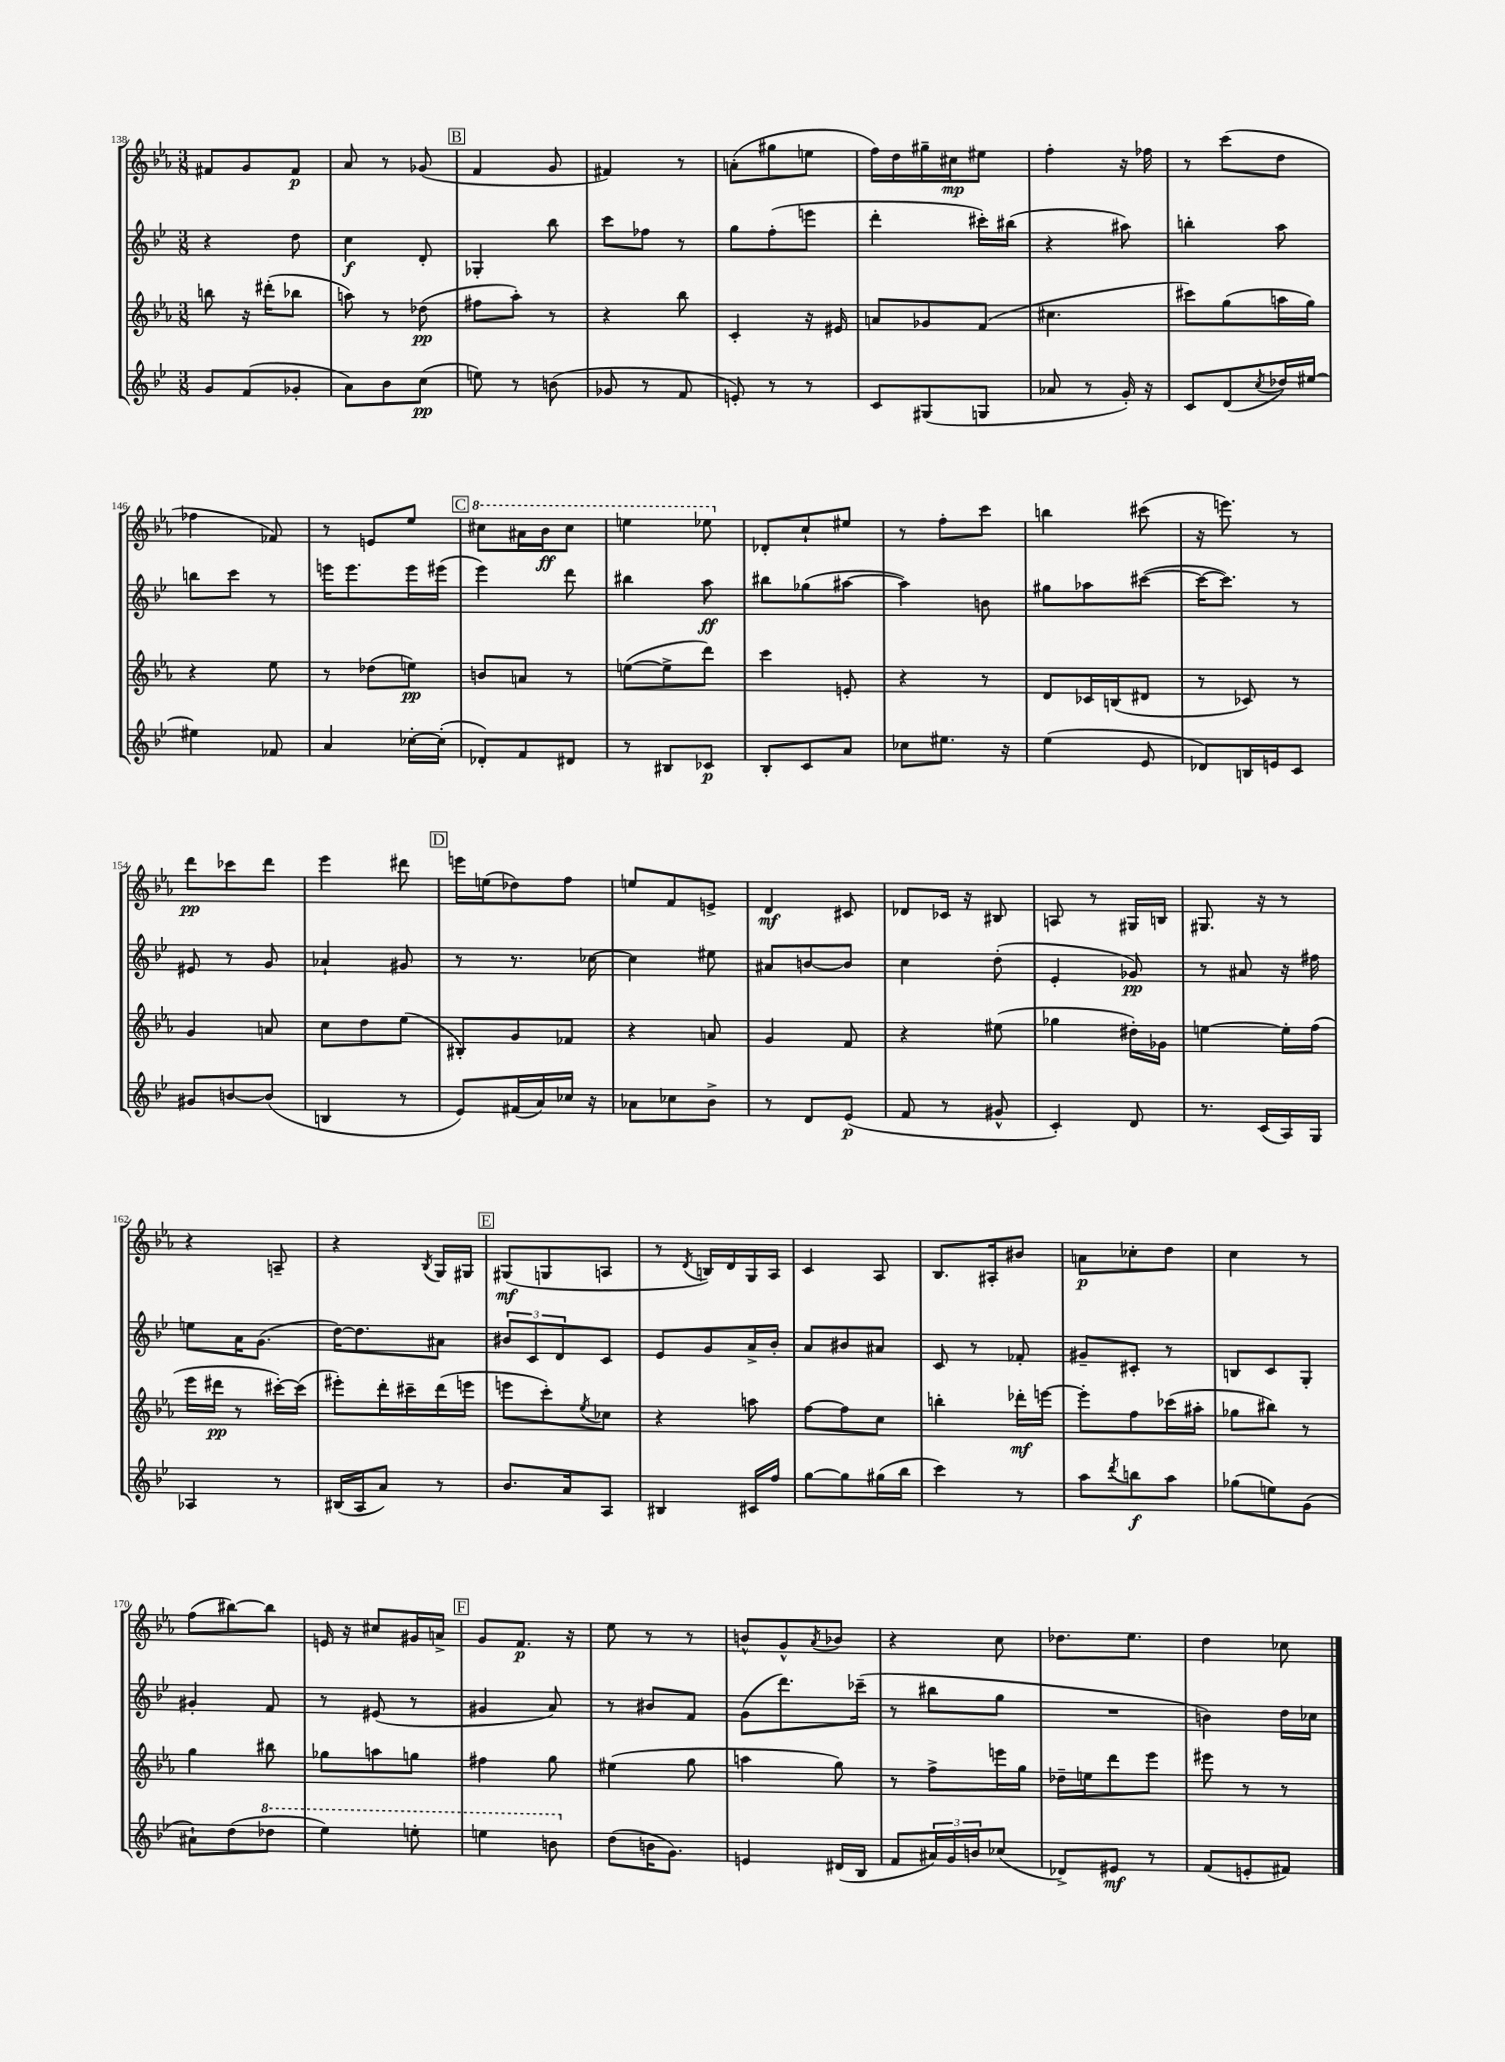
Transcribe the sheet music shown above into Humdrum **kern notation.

**kern	**kern	**kern	**kern
*staff4	*staff3	*staff2	*staff1
*clefG2	*clefG2	*clefG2	*clefG2
*k[b-e-]	*k[b-e-a-]	*k[b-e-]	*k[b-e-a-]
*M3/8	*M3/8	*M3/8	*M3/8
8g	8bb	4r	8f#
(8f	16r	.	8g
.	(16ddd#'	.	.
8g-'	8bb-	8dd	8f#
=	=	=	=
8a)	8aa)	4cc	8a-
8b-	8r	.	8r
(8cc	(8dd-	8d'	(8g-
=	=	=	=
8ee)	8ff#	4G-'	4f
8r	8aa-')	.	.
(8b	8r	8bb-	8g
=	=	=	=
8g-	4r	8ccc	4f#)
8r	.	8ff-	.
8f	8bb-	8r	8r
=	=	=	=
8e')	4c'	8gg	(8a'
8r	.	(8ff'	8gg#
8r	16r	8eee	8ee
.	16e#	.	.
=	=	=	=
8c	8a	4ddd'	16ff)
.	.	.	16dd
(8G#	8g-	.	16gg#~
.	.	.	16cc#
8G	(8f	16ccc#')	8ee#
.	.	(16bb#	.
=	=	=	=
8a-	4.cc#	4r	4ff'
8r	.	.	.
16g')	.	8aa#)	16r
16r	.	.	16ff-
=	=	=	=
8c	8ccc#)	4bb'	8r
(8d	(8gg	.	(8ccc
8qcc	.	.	.
16dd-)	16aa	8aa	8dd
[16ee#	16gg)	.	.
=	=	=	=
4ee#]	4r	8bb	4ff-
.	.	8ccc	.
8f-	8ee-	8r	8f-)
=	=	=	=
4a	8r	16eee	8r
.	.	8.eee	.
.	(8dd-	.	8e
[16cc-'	8ee)	16eee	8ee-
(16cc-']	.	(16eee#	.
=	=	=	=
8d-')	8b	4eee-)	8ccc#
8f	8a	.	16aa#
.	.	.	16bb-
8d#	8r	8ddd	8ccc#
=	=	=	=
8r	([8ee	4bb#	4eee
8B#	8ee^]	.	.
8c-	8ddd)	8aa	8eee-
=	=	=	=
8B-'	4ccc	8bb#	8d-'
8c	.	(8gg-	8cc`
8a	8e'	[8aa#	8ee#
=	=	=	=
8cc-	4r	4aa#])	8r
8.ee#	.	.	8ff'
.	8r	8b	8ccc
16r	.	.	.
=	=	=	=
(4ee-	8d	8gg#	4bb
.	16c-	8aa-	.
.	(16B	.	.
8e-	8d#	([8ccc#	(8ccc#
=	=	=	=
8d-)	8r	16ccc#_	16r
.	.	8.ccc#])	8.eee)
16B	8c-)	.	.
16e	.	.	.
8c	8r	8r	8r
=	=	=	=
8g#	4g	8e#	8ddd
[8b	.	8r	8ccc-
(8b]	8a	8g	8ddd
=	=	=	=
4B	8cc	4a-`	4eee-
.	8dd	.	.
8r	(8ee-	8g#	8ddd#
=	=	=	=
8e-)	8B#')	8r	16eee
.	.	.	(16ee
(16f#	8g	8.r	8dd-)
16a)	.	.	.
16cc-	8f-	.	8ff
16r	.	[16cc-	.
=	=	=	=
8a-	4r	4cc-]	8ee
8cc-	.	.	8f
8b-^	8a	8ee#	8e^
=	=	=	=
8r	4g	8a#	4d
8d	.	[8b	.
(8e-	8f	8b]	8c#
=	=	=	=
8f	4r	4cc	8d-
8r	.	.	16c-
.	.	.	16r
8g#^^	(8ee#	(8dd'	8B#
=	=	=	=
4c')	4gg-	4e-'	8A
.	.	.	8r
8d	16dd#')	8g-)	16G#
.	16g-	.	16B
=	=	=	=
8.r	[4ee	8r	8.G#
.	.	8a#	.
(16c	.	.	16r
16A)	16ee']	16r	8r
16G	(16ff	16ff#	.
=	=	=	=
4A-	16eee-	8ee	4r
.	16ddd#	.	.
.	8r	16a	.
.	.	(8.g	.
8r	[16ccc#')	.	8A~
.	(16ccc#]	.	.
=	=	=	=
(16B#	8eee#')	[16dd)	4r
16A	.	8.dd]	.
8a)	16ddd'	.	.
.	16ccc#~	.	.
.	.	.	8qB-
8r	(16ddd	8a#	16G
.	16eee	.	16G#
=	=	=	=
8.b-	8eee	12b#	(8G#
.	.	12c	.
.	8ccc')	.	8G
.	.	12d	.
16a	.	.	.
.	8qee-	.	.
8A	8cc-	8c	8A
=	=	=	=
4B#	4r	8e-	8r
.	.	.	8qd
.	.	8g	16B)
.	.	.	16d
16c#	8aa	16a^	16G
16ff	.	16b-'	16A-
=	=	=	=
[8gg	[8ff	8a	4c
8gg]	8ff]	8b#	.
(16gg#	8cc	8a#	8A-
16bb-	.	.	.
=	=	=	=
4ccc)	4bb'	8c	8.B-
.	.	8r	.
.	.	.	16A#'
8r	16ddd-'	8f-'	8b#
.	[16eee	.	.
=	=	=	=
8aa	8eee']	8g#~	8a
8qddd	.	.	.
8bb	8ff	8c#'	8cc-'
8aa	(16ccc-	8r	8dd
.	16aa#'	.	.
=	=	=	=
(8gg-	8gg-	8B	4cc
8ee)	8bb#)	8c	.
(8g	8r	8G'	8r
=	=	=	=
8a#`)	4gg	4g#'	(8ff
(8dd	.	.	[8bb#)
8ddd-	8bb#	8f	8bb#]
=	=	=	=
4eee-)	8gg-	8r	16e
.	.	.	16r
.	8aa	(8e#	8cc#
8eee'	8gg	8r	16g#
.	.	.	16a^
=	=	=	=
4eee	4ff#	4g#	8g
.	.	.	8.f
8bb	8gg	8a)	.
.	.	.	16r
=	=	=	=
(8dd	(4ee#	8r	8ee-
16b	.	8b#	8r
8.g)	.	.	.
.	8gg	8f	8r
=	=	=	=
4e	4aa	(8g	8b^^
.	.	8.ddd)	8g^^
.	.	.	8qa-
(16d#	8gg)	.	8b-
16B-	.	(16ccc-~	.
=	=	=	=
8f	8r	8r	4r
24a#)	8ff^	8bb#	.
24g	.	.	.
24b	.	.	.
(8cc-	16eee	8gg	8cc
.	16gg	.	.
=	=	=	=
8d-^)	16dd-~	4.r	8.dd-
.	16ee	.	.
8e#	8ddd	.	.
.	.	.	8.ee-
8r	8eee-	.	.
=	=	=	=
(8f	8eee#	4b)	4dd
8e'	8r	.	.
8f#)	8r	16dd	8cc-
.	.	16cc-	.
==	==	==	==
*-	*-	*-	*-
